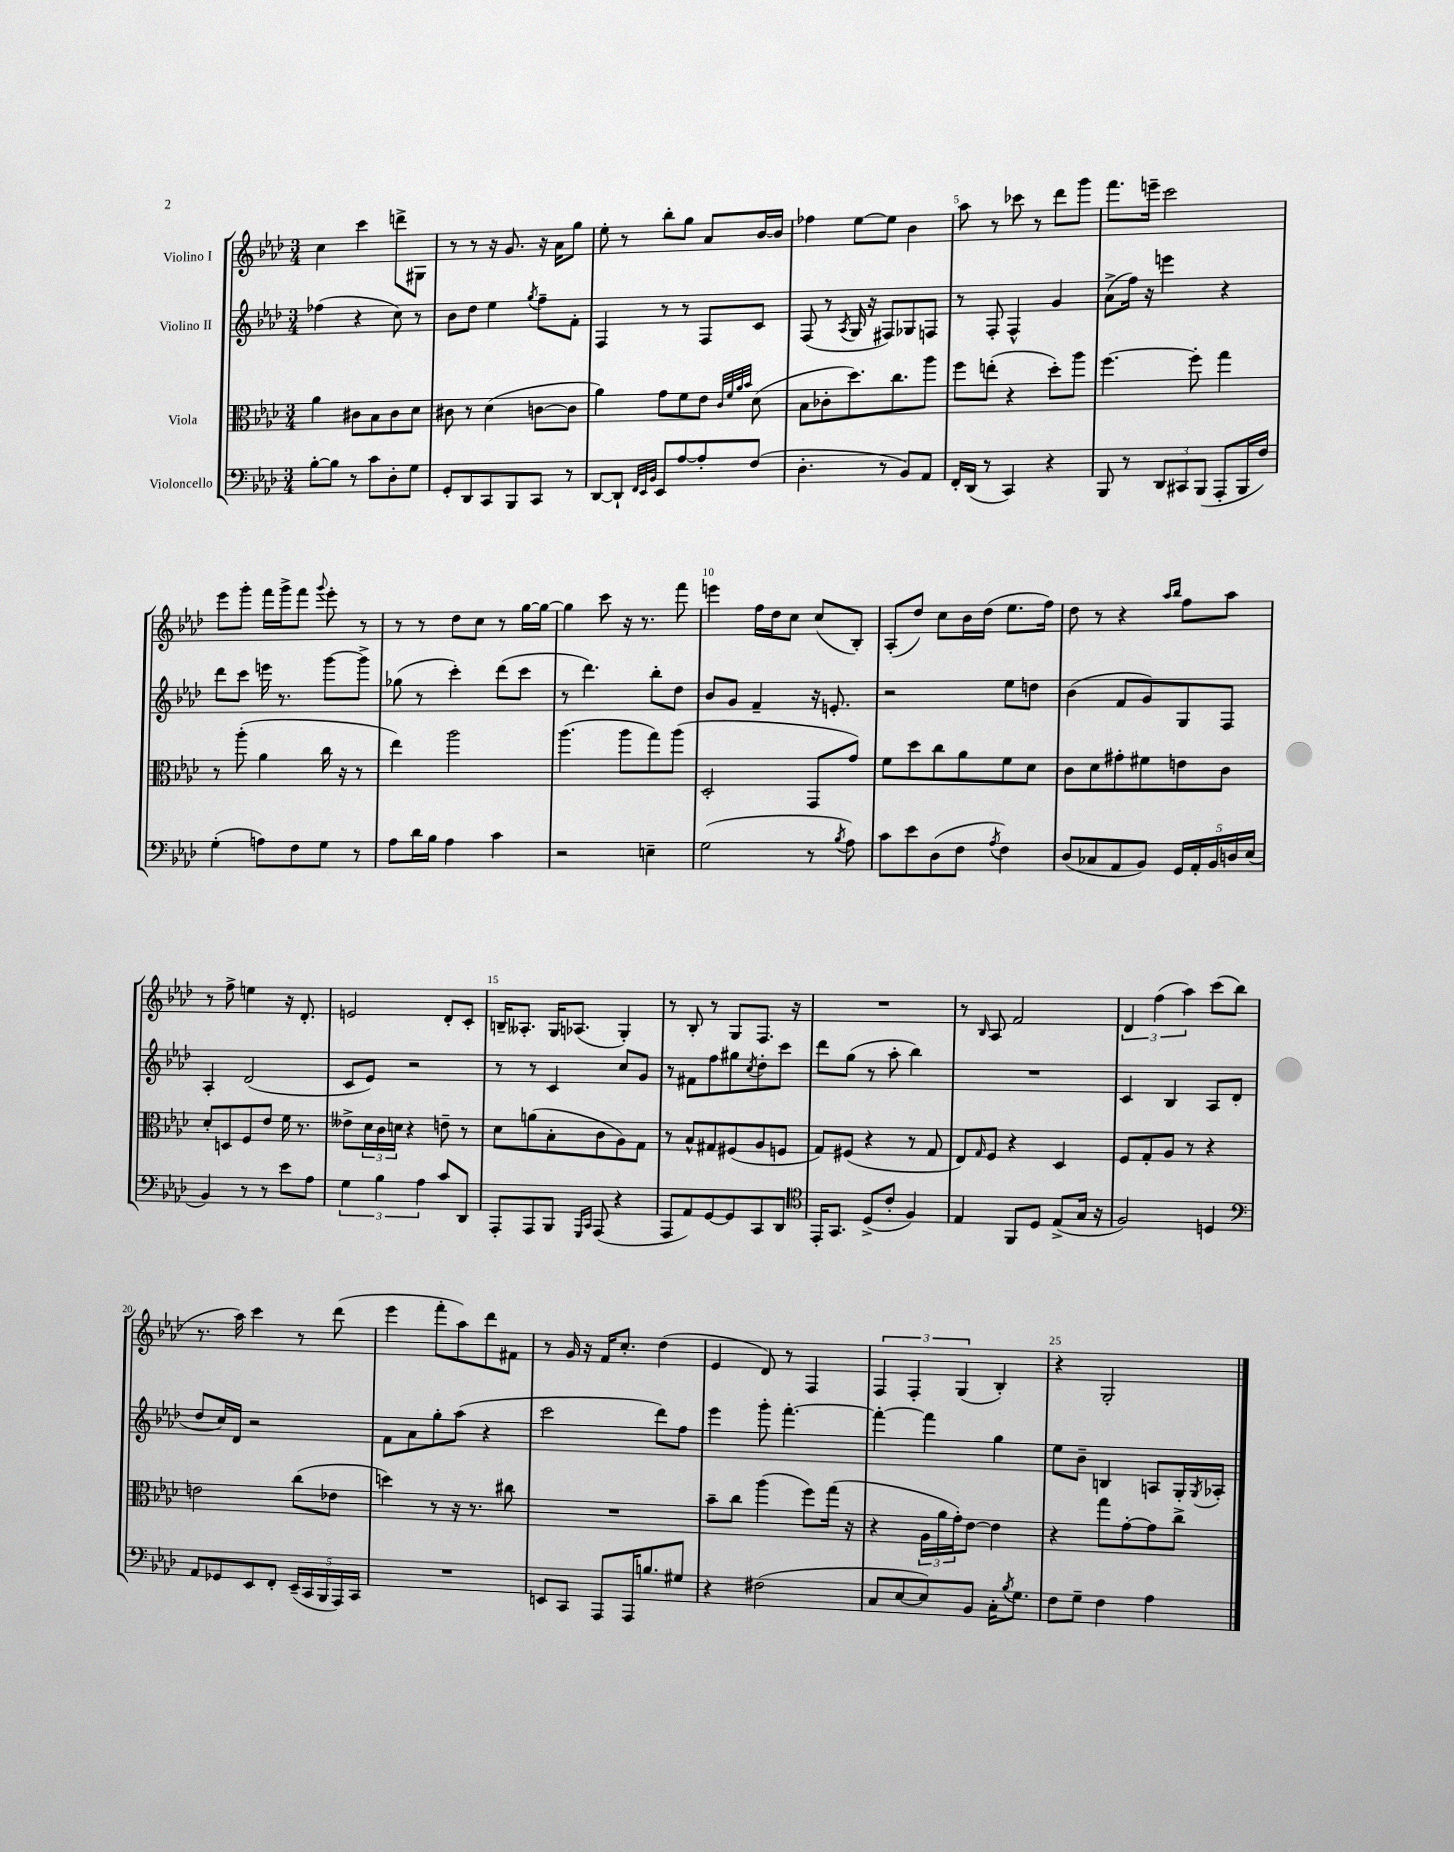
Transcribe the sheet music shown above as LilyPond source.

<<
\new StaffGroup <<
\new Staff = "s0" \with { instrumentName = "Violino I" } {
    \clef treble \key aes \major \numericTimeSignature \time 3/4
    c''4 c'''4 d'''8-> gis8 |
    r8 r8 r16 g'8. r16 aes'16 g''8 |
    ees''8-. r8 bes''8-. g''8 aes'8 bes'16~ bes'16 |
    fes''4 ees''8~ ees''8 bes'4 |
    aes''8 r8 ces'''8 r8 des'''8 g'''8 |
    f'''8. e'''16-- c'''2 |
    ees'''8 g'''8-. f'''16 g'''16-> f'''8 \appoggiatura { g'''8 } ees'''8-. r8 |
    r8 r8 des''8 c''8 r8 g''16~ g''16~ |
    g''4 c'''8 r16 r8. f'''8 |
    e'''4 f''16 des''16 c''8 c''8( bes8-.) |
    aes8-.( des''8) c''8 bes'16 des''16( ees''8. f''16) |
    des''8 r8 r4 \grace { aes''16 bes''16 } f''8 aes''8 |
    r8 f''8-> e''4 r16 des'8.-. |
    e'2 des'8-. c'8-. |
    b16-- aeses8.-. g16 aes8.( g4-.) |
    r8 bes8-. r8 g8 f8. r16 |
    R2. |
    r8 \grace { bes16 } aes8 f'2 |
    \tuplet 3/2 { des'4 f''4( aes''4) } c'''8( bes''8 |
    r8. aes''16) c'''4 r8 des'''8( |
    ees'''4 f'''8-. aes''8) des'''8 fis'8 |
    r8 g'16 r16 f'16 c''8.-. des''4( |
    ees'4 des'8) r8 f4 |
    \tuplet 3/2 { f4 f4-. g4( } bes4-.) |
    r4 g2-. \bar "|." |
}
\new Staff = "s1" \with { instrumentName = "Violino II" } {
    \clef treble \key aes \major \numericTimeSignature \time 3/4
    fes''4( r4 c''8) r8 |
    bes'8 des''8 ees''4 \acciaccatura { g''8 } f''8-- f'8-. |
    f4 r8 r8 f8 c'8 |
    f8( r8 \acciaccatura { aes8 } g16 r16 fis8) ges8 f8 |
    r8 f8-. f4-^ g'4 |
    aes'8->( f''16) r16 e'''4 r4 |
    des'''8 c'''8 e'''16 r8. g'''8~ g'''8-> |
    ges''8( r8 c'''4-.) des'''8( c'''8 |
    r8 des'''4.) bes''8-. des''8 |
    bes'8 g'8 f'4-- r16 e'8.-. |
    r2 ees''8 d''8 |
    bes'4( f'8 g'8) g8 f8 |
    aes4-. des'2( |
    c'8 ees'8) r2 |
    r8 r8 c'4 c''8 g'8 |
    r8 fis'8 f''8 gis''8 \acciaccatura { c''8 } des''8-. c'''8 |
    des'''8 g''8( r8 aes''8-. bes''4) |
    R2. |
    c'4 bes4 aes8 des'8( |
    des''8 c''16) des'16 r2 |
    f'8 aes'8 g''8-. aes''8( r4 |
    c'''2 des'''8) f''8 |
    ees'''4 g'''8-. f'''4.~-. |
    f'''4~-. f'''4 g''4 |
    ees''8 bes'8-- b4 a8 g16-. \acciaccatura { g8 } aes16-. \bar "|." |
}
\new Staff = "s2" \with { instrumentName = "Viola" } {
    \clef alto \key aes \major \numericTimeSignature \time 3/4
    aes'4 cis'8 bes8 cis'8 des'8 |
    cis'8 r8 des'4( c'8~ c'8 |
    aes'4) g'8 f'8 ees'8 \grace { c'32 f'32 aes'32 bes'32 } des'8( |
    bes8 ces'8-. des''8.) c''8. aes''8 |
    f''8 e''8-.( r4 des''8-.) aes''8 |
    f''4.~ f''8-. g''4 |
    r8 aes''8-.( aes'4 c''16 r16 r8 |
    ees''4) aes''2 |
    aes''4.( aes''8 g''8) aes''8( |
    des2-. g,8 g'8) |
    f'8 des''8 c''8 aes'8 f'8 des'8 |
    c'8 des'8 gis'8-. fis'8 e'8 c'8 |
    des'8-. d8 f8 ees'8 f'16 r8. |
    eeses'8-> \tuplet 3/2 { des'16 c'16 d'16 } r4 e'8-- r8 |
    des'8 a'8( bes8-. c'8 aes8) g8 |
    r8 bes8-^ gis8 fis8( aes8 f8 |
    g8) fis8( r4 r8 g8 |
    ees8) \grace { g16 } f8 r4 des4 |
    f8 g8-. aes8 r8 r4 |
    e'2 c''8( ees'8 |
    d''4) r8 r16 r8. cis''8 |
    R2. |
    bes'8-- c''8 aes''4( f''8) g''16( r16 |
    r4 \tuplet 3/2 { aes16 aes'16 g'16-.) } ees'8~ ees'4 |
    r4 g''8 g'8~-. g'8 c''8-> \bar "|." |
}
\new Staff = "s3" \with { instrumentName = "Violoncello" } {
    \clef bass \key aes \major \numericTimeSignature \time 3/4
    bes8~-. bes8 r8 c'8 des8-. g8 |
    g,8-. des,8 c,8 bes,,8 c,8 r8 |
    des,8~ des,8-! \grace { f,32 ees,32 bes,32 } ees,8 aes8~ aes8-. f8( |
    des4.-. r8 bes,8) aes,8 |
    f,16-. des,16( r8 c,4) r4 |
    bes,,8 r8 \tuplet 3/2 { des,8 cis,8 bes,,8( } aes,,8-. bes,,16 f16) |
    g4-.( a8) f8 g8 r8 |
    aes8 des'16 bes16 aes4 c'4 |
    r2 e4-- |
    g2( r8 \acciaccatura { bes8 } aes8) |
    c'8 ees'8 des8( f8 \acciaccatura { aes8 } f4) |
    des8( ces8 aes,8 bes,8) \tuplet 5/4 { g,16 aes,16-. bes,16 d16 ees16( } |
    bes,4) r8 r8 ees'8 aes8 |
    \tuplet 3/2 { g4 bes4 aes4 } c'8 des,8 |
    aes,,8-. aes,,8 bes,,8 \grace { g,,16 c,16 } aes,,8( r4 |
    aes,,8 aes,8) g,8~ g,8 c,8 des,8 |
    \clef tenor ees,16-. g,8. des8->( c'8-. f4) |
    ees4 f,8 des8 ees8->( g16 r16 |
    f2) d4 |
    \clef bass aes,8 ges,8 ees,8 f,8-. \tuplet 5/4 { ees,16--( c,16 bes,,16 aes,,16) c,16 } |
    R2. |
    e,8 c,8 aes,,8 aes,,16 b8. gis8 |
    r4 fis2( |
    c8 ees8~ ees8) bes,8 c16-. \acciaccatura { bes8 } g8. |
    f8 g8-- f4 aes4 \bar "|." |
}
>>
>>
\layout { \context { \Score \override BarNumber.break-visibility = ##(#f #t #t) barNumberVisibility = #(every-nth-bar-number-visible 5) } }
